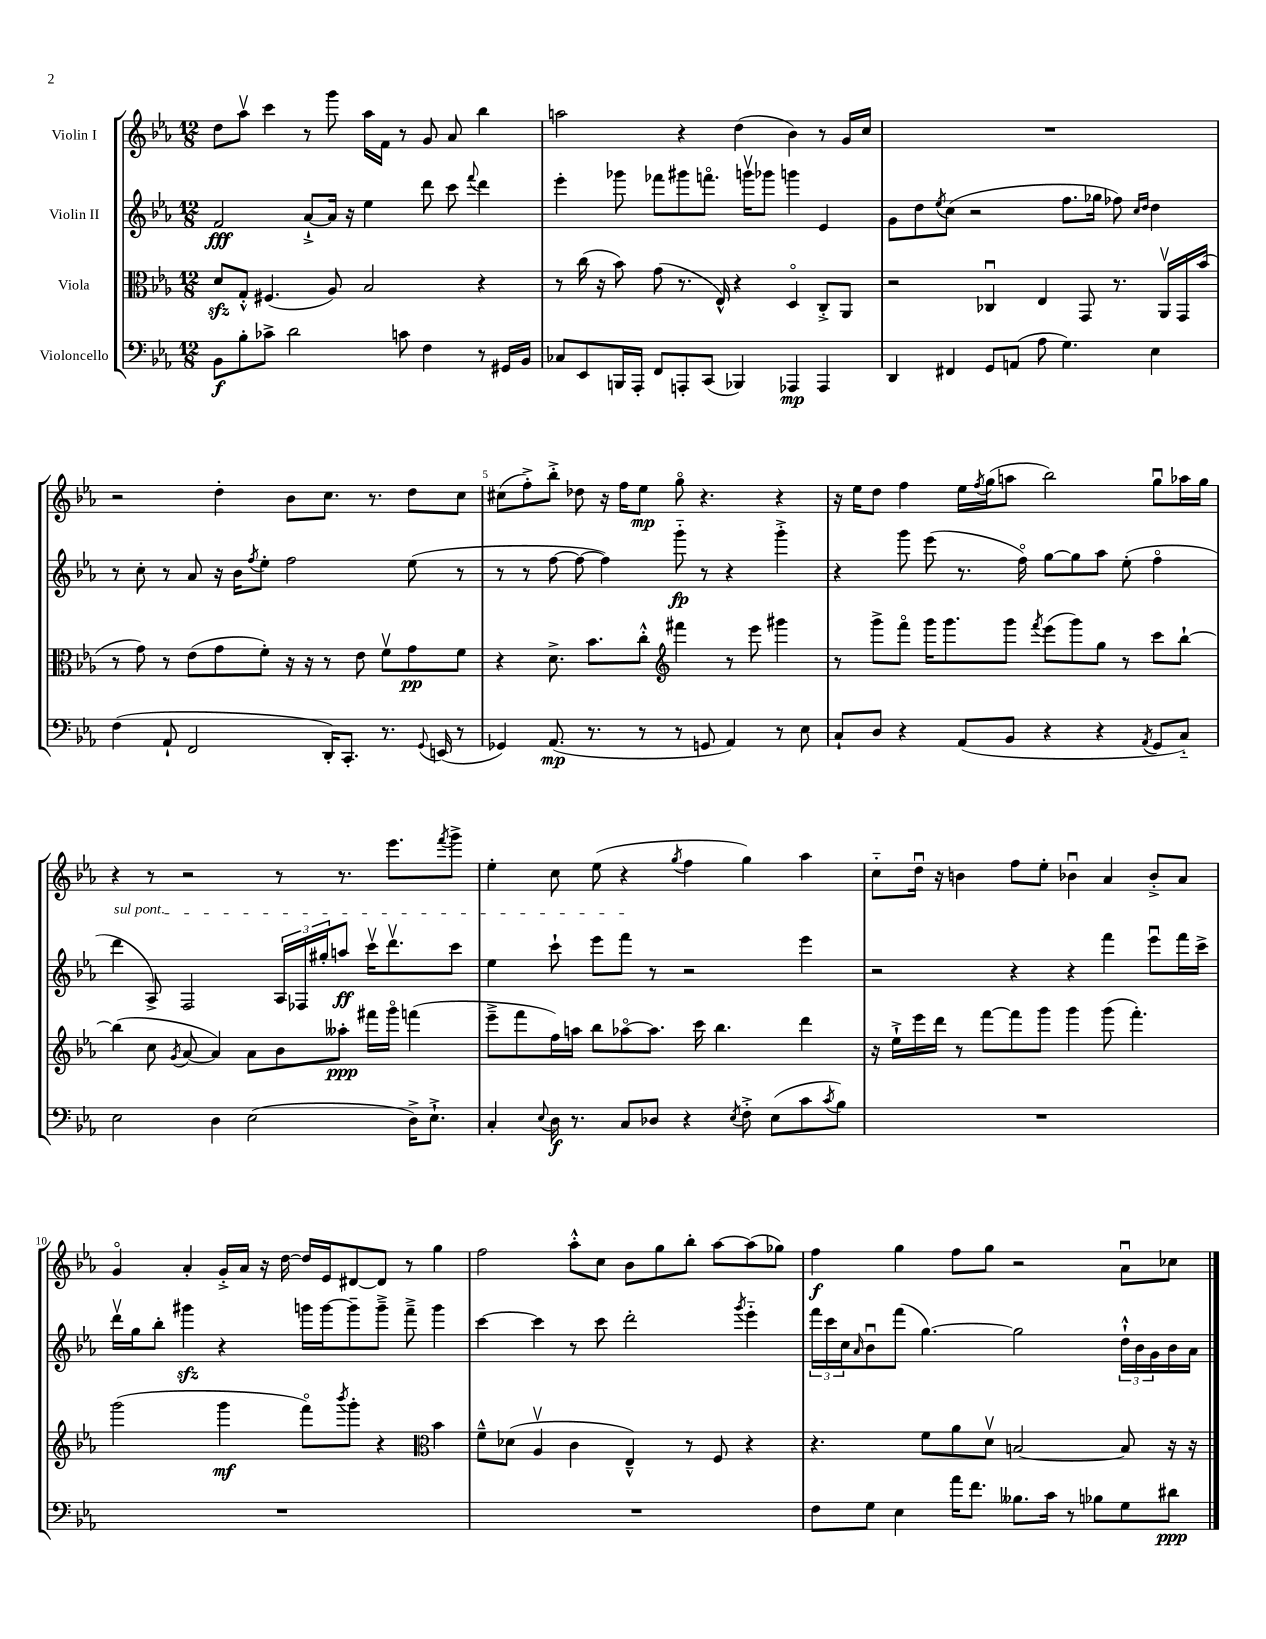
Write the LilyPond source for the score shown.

<<
\new StaffGroup <<
\new Staff = "s0" \with { instrumentName = "Violin I" } {
    \clef treble \key ees \major \numericTimeSignature \time 12/8
    d''8 aes''8\upbow c'''4 r8 g'''8 aes''16 f'16 r8 g'8 aes'8 bes''4 |
    a''2 r4 d''4( bes'4) r8 g'16 c''16 |
    R1. |
    r2 d''4-. bes'8 c''8. r8. d''8 c''8 |
    cis''8( f''8-.->) bes''8-.-> des''8 r16 f''16 ees''8\mp g''8\flageolet r4. r4 |
    r16 ees''16 d''8 f''4 ees''16 \acciaccatura { f''8 } g''16( a''8 bes''2) g''8\downbow aes''16 g''16 |
    r4 r8 r2 r8 r8. ees'''8. \acciaccatura { f'''8 } g'''8-> |
    ees''4-. c''8 ees''8( r4 \acciaccatura { g''8 } f''4 g''4) aes''4 |
    c''8-_ d''16\downbow r16 b'4 f''8 ees''8-. bes'4\downbow aes'4 bes'8-.-> aes'8 |
    g'4\flageolet aes'4-. g'16-.-> aes'16 r16 d''16~ d''16 ees'16 dis'8~ dis'8 r8 g''4 |
    f''2 aes''8-.-^ c''8 bes'8 g''8 bes''8-. aes''8~ aes''8( ges''8) |
    f''4\f g''4 f''8 g''8 r2 aes'8\downbow ces''8 \bar "|." |
}
\new Staff = "s1" \with { instrumentName = "Violin II" } {
    \clef treble \key ees \major \numericTimeSignature \time 12/8
    f'2\fff aes'8~-!-> aes'16 r16 ees''4 d'''8 c'''8 \appoggiatura { f'''8 } d'''4 |
    ees'''4-. ges'''8 fes'''8 gis'''8 f'''8.\flageolet g'''16\upbow ges'''8 g'''4 ees'4 |
    g'8 d''8 \acciaccatura { ees''8 } c''8( r2 f''8. ges''16 fes''8) \grace { c''16 d''16 } d''4 |
    r8 c''8-. r8 aes'8 r16 bes'16 \acciaccatura { f''8 } ees''8-. f''2 ees''8( r8 |
    r8 r8 f''8~ f''8~ f''4) g'''8-_\fp r8 r4 g'''4-.-> |
    r4 g'''8 ees'''8( r8. f''16\flageolet) g''8~ g''8 aes''8 ees''8-.( f''4\flageolet |
    \once \override TextSpanner.bound-details.left.text = \markup { \italic "sul pont." } d'''4\startTextSpan aes8->) f2 \tuplet 3/2 { aes16 fes16 gis''16-. } a''8\ff c'''16\upbow d'''8.\upbow c'''8 |
    ees''4 c'''8-! ees'''8 f'''8\stopTextSpan r8 r2 ees'''4 |
    r2 r4 r4 f'''4 ees'''8\downbow f'''16 c'''16-> |
    d'''16\upbow g''16 bes''8-. gis'''4\sfz r4 g'''16 g'''16~ g'''8-- g'''8---> f'''8---> g'''4 |
    c'''4~ c'''4 r8 c'''8 d'''2-. \acciaccatura { g'''8 } ees'''4-_ |
    \tuplet 3/2 { f'''16 c'''16 c''16 } \grace { aes'16 } bes'8\downbow f'''8( g''4.~) g''2 \tuplet 3/2 { d''16-!-^ bes'16 g'16 } bes'16 aes'16 \bar "|." |
}
\new Staff = "s2" \with { instrumentName = "Viola" } {
    \clef alto \key ees \major \numericTimeSignature \time 12/8
    d'8\sfz g8-.-^ fis4.( aes8) bes2 r4 |
    r8 c''16( r16 bes'8) g'8( r8. ees16-^) r4 d4\flageolet c8-.-> aes,8 |
    r2 ces4\downbow ees4 g,8 r8. aes,16\upbow g,16 bes'16( |
    r8 g'8) r8 ees'8( g'8 f'8-.) r16 r16 r8 ees'8 f'8\upbow g'8\pp f'8 |
    r4 d'8.-> bes'8. c''8-.-^ \clef treble fis'''4 r8 ees'''8 gis'''4 |
    r8 g'''8-> f'''8\flageolet g'''16 g'''8. g'''8 \acciaccatura { f'''8 } ees'''8( g'''8) g''8 r8 c'''8 bes''8~-! |
    bes''4( c''8 \acciaccatura { g'8 } aes'8~ aes'4) aes'8 bes'8 aeses''8-.\ppp fis'''16 g'''16\flageolet f'''4( |
    ees'''8---> f'''8 f''16) a''16 bes''8 aes''8~\flageolet aes''8. c'''16 bes''4. d'''4 |
    r16 ees''16-!-> ees'''16 d'''16 r8 f'''8~ f'''8 g'''8 g'''4 g'''8( f'''4.-.) |
    g'''2( g'''4\mf f'''8\flageolet) \acciaccatura { bes'''8 } g'''8-. r4 \clef alto bes'4 |
    f'8---^ des'8( aes4\upbow c'4 ees4---^) r8 f8 r4 |
    r4. f'8 aes'8 d'8\upbow b2~ b8 r16 r16 \bar "|." |
}
\new Staff = "s3" \with { instrumentName = "Violoncello" } {
    \clef bass \key ees \major \numericTimeSignature \time 12/8
    bes,8\f bes8-. ces'8-> d'2 c'8 f4 r8 gis,16 bes,16 |
    ces8 ees,8 b,,16 aes,,16-. f,8 a,,8-. c,8( bes,,4) aes,,4\mp aes,,4 |
    d,4 fis,4 g,8 a,8( aes8 g4.) ees4 |
    f4( aes,8-! f,2 d,16-.) c,8.-. r8. \appoggiatura { g,8 } e,16( r8 |
    ges,4) aes,8.\mp( r8. r8 r8 g,8 aes,4) r8 ees8 |
    c8-! d8 r4 aes,8( bes,8 r4 r4 \acciaccatura { aes,8 } g,8 c8-_) |
    ees2 d4 ees2( d16->) ees8.-!-> |
    c4-. \appoggiatura { ees8 } d16\f r8. c8 des8 r4 \acciaccatura { ees8 } f8-.-> ees8( c'8 \acciaccatura { c'8 } bes8) |
    R1. |
    R1. |
    R1. |
    f8 g8 ees4 aes'16 f'8. beses8. c'16 r8 bes8 g8 dis'8\ppp \bar "|." |
}
>>
>>
\layout { \context { \Score \override BarNumber.break-visibility = ##(#f #t #t) barNumberVisibility = #(every-nth-bar-number-visible 5) } }
